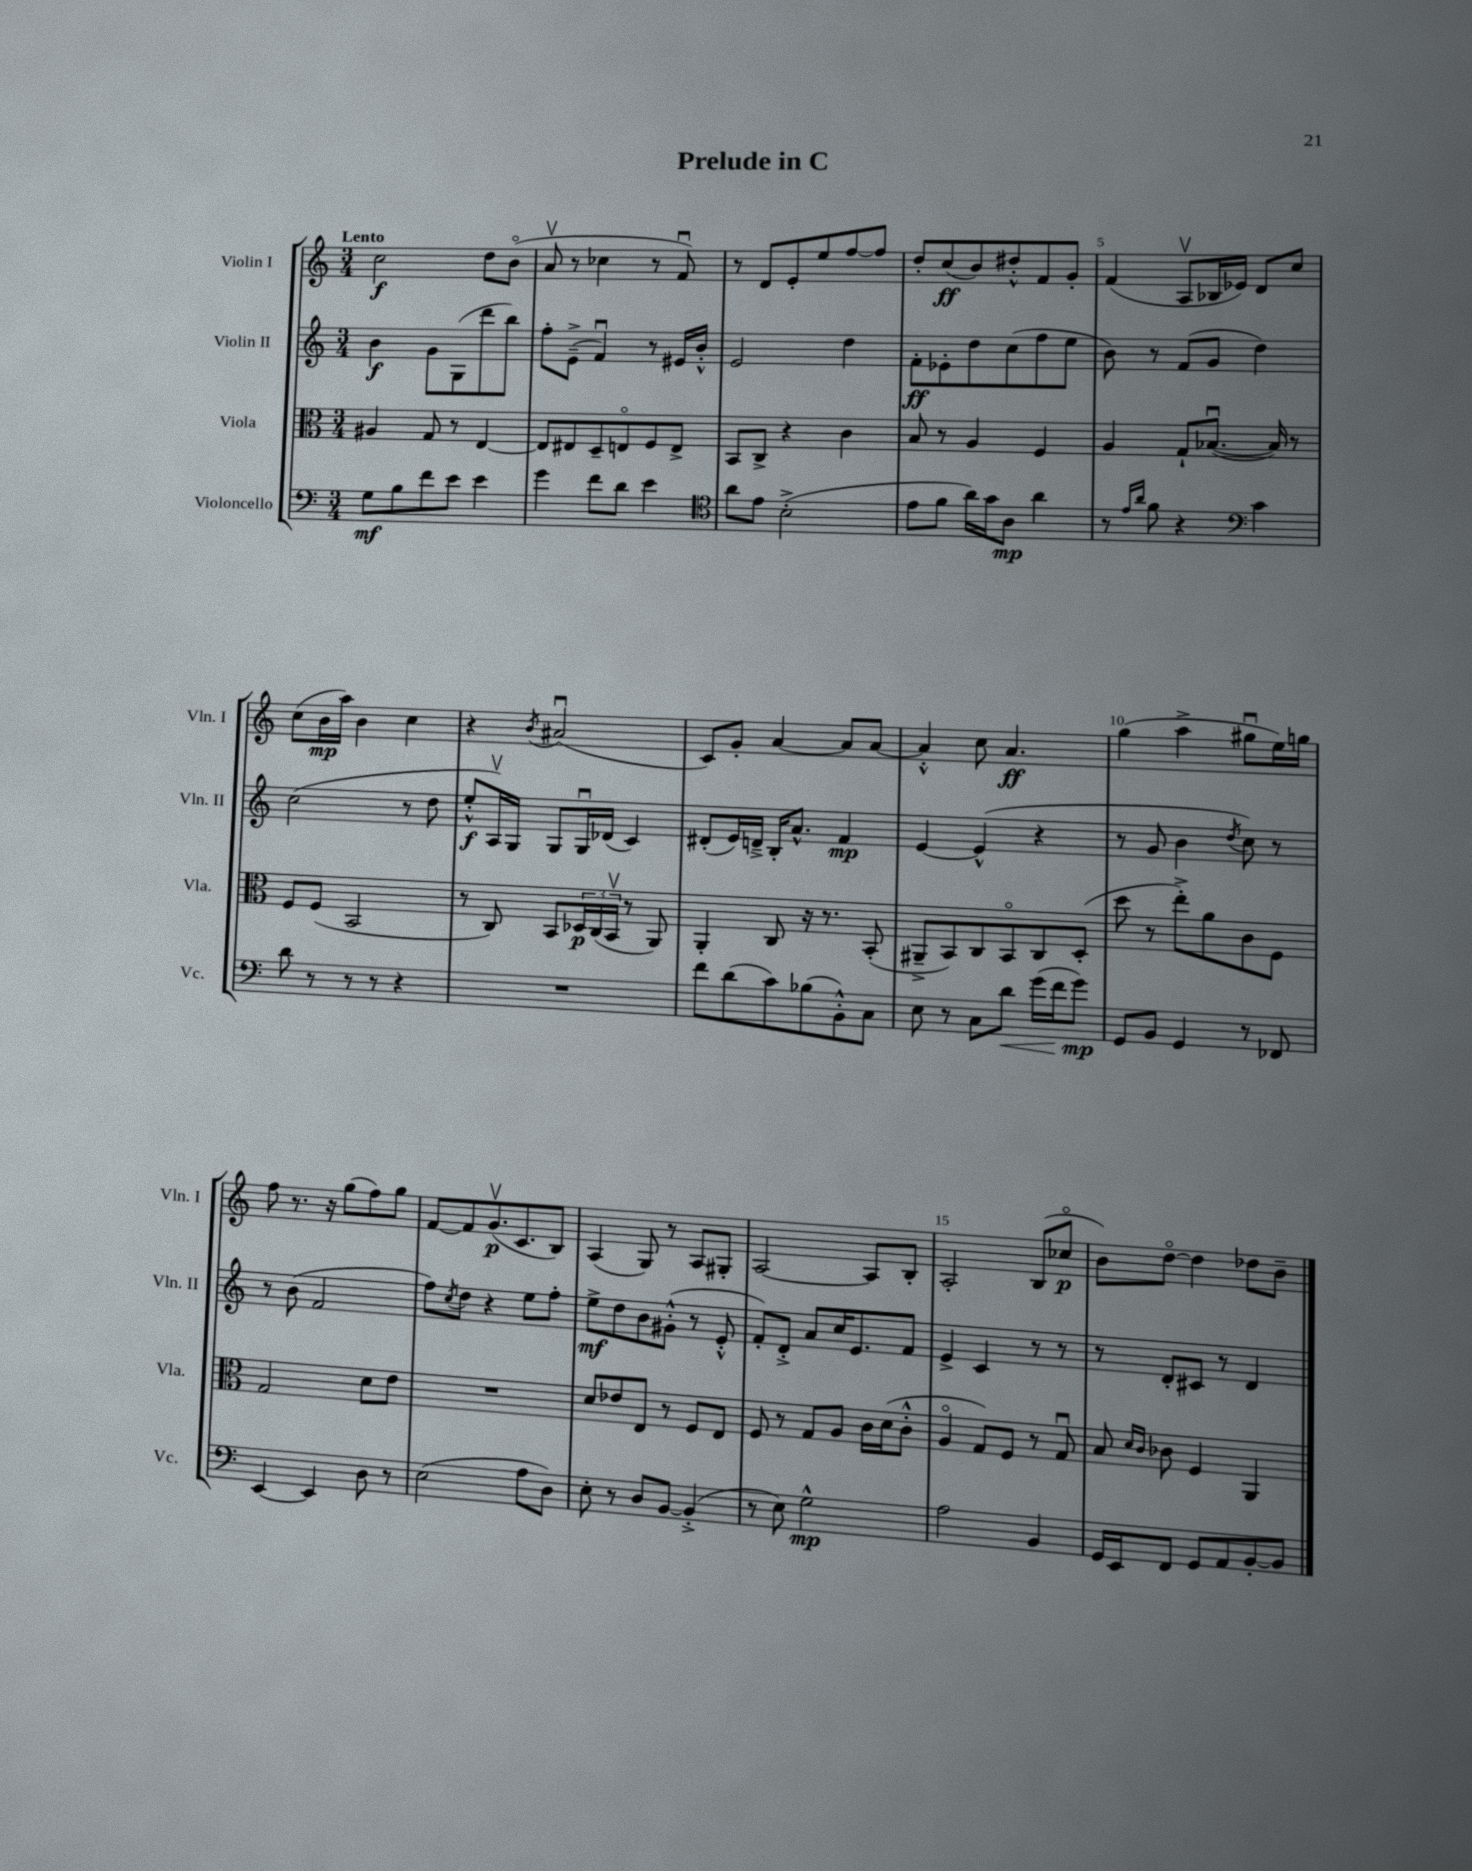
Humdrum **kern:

**kern	**dynam	**kern	**dynam	**kern	**dynam	**kern	**dynam
*part4	*part4	*part3	*part3	*part2	*part2	*part1	*part1
*staff4	*staff4	*staff3	*staff3	*staff2	*staff2	*staff1	*staff1
*I"Violoncello	*	*I"Viola	*	*I"Violin II	*	*I"Violin I	*
*I'Vc.	*	*I'Vla.	*	*I'Vln. II	*	*I'Vln. I	*
*clefF4	*	*clefC3	*	*clefG2	*	*clefG2	*
*k[]	*	*k[]	*	*k[]	*	*k[]	*
*M3/4	*	*M3/4	*	*M3/4	*	*M3/4	*
=1	=1	=1	=1	=1	=1	=1	=1
!	!	!	!	!	!	!LO:TX:a:B:t=Lento	!
8G\L	mf	4A#X/	.	4b\	f	2cc\	f
8B\	.	.	.	.	.	.	.
8f\	.	8G/	.	8g\L	.	.	.
8e\J	.	8r	.	(8G\	.	.	.
4e\	.	[4E/	.	8ddd\	.	8dd\L	.
.	.	.	.	8bb\J)	.	(8b\J	.
=2	=2	=2	=2	=2	=2	=2	=2
4g\	.	8E/L]	.	8ff'\L	.	8av/	.
.	.	8E#X/	.	(8e~^\J	.	8r	.
8f\L	.	8D~/	.	4fu/)	.	4cc-X\	.
8d\J	.	8En/	.	.	.	.	.
4e\	.	8F/	.	8r	.	8r	.
.	.	8E^/J	.	16e#X/LL	.	8fu/)	.
.	.	.	.	16b'^^/JJ	.	.	.
=3	=3	=3	=3	=3	=3	=3	=3
*clefC4	*	*	*	*	*	*	*
8a\L	.	8BB/L	.	2e/	.	8r	.
8e\J	.	8C^/J	.	.	.	8d/L	.
(2B'^\	.	4r	.	.	.	8e'/	.
.	.	.	.	.	.	8ee/	.
.	.	4c\	.	4dd\	.	[8ff/	.
.	.	.	.	.	.	8ff/J]	.
=4	=4	=4	=4	=4	=4	=4	=4
8e\L	.	8B/	.	8f'\L	ff	8dd'/L	.
8f\J	.	8r	.	8e-X'\	.	(8cc/	ff
16a\LL)	.	4A/	.	8dd\	.	8b/)	.
16g\J	.	.	.	.	.	.	.
8A\J	mp	.	.	(8cc\	.	8dd#X'^^/	.
4a\	.	4F/	.	8ff\	.	8f/	.
.	.	.	.	8ee\J	.	8g'/J	.
=5	=5	=5	=5	=5	=5	=5	=5
8r	.	4A/	.	8b\)	.	(4f/	.
16qqe/LL	.	.	.	.	.	.	.
16qqa/JJ	.	.	.	.	.	.	.
8f\	.	.	.	8r	.	.	.
4r	.	8G`/L	.	(8f/L	.	8Av/L	.
.	.	([8.B-Xu/J	.	8g/J	.	16B-X/L	.
.	.	.	.	.	.	16e-X/JJ)	.
*clefF4	*	*	*	*	*	*	*
4c\	.	.	.	4dd\)	.	8d/L	.
.	.	16B-/])	.	.	.	.	.
.	.	8r	.	.	.	8cc/J	.
!!LO:LB:g=z
=6	=6	=6	=6	=6	=6	=6	=6
8d\	.	8F/L	.	(2cc\	.	(8cc\L	.
8r	.	(8F/J	.	.	.	16b\L	mp
.	.	.	.	.	.	16aa\JJ)	.
8r	.	2BB/	.	.	.	4b\	.
8r	.	.	.	.	.	.	.
4r	.	.	.	8r	.	4cc\	.
.	.	.	.	8dd\	.	.	.
=7	=7	=7	=7	=7	=7	=7	=7
2.r	.	8r	.	8ee'^^/L	f	4r	.
.	.	8C/)	.	16Av/L)	.	.	.
.	.	.	.	16G/JJ	.	.	.
.	.	.	.	.	.	8qb/	.
.	.	8BB/L	.	8G/L	.	(2a#Xu/	.
.	.	24D-X/L	p	16Gu/L	.	.	.
.	.	(24C/	.	.	.	.	.
.	.	.	.	(16d-X/JJ	.	.	.
.	.	24BBv/JJ	.	.	.	.	.
.	.	8r	.	4c/)	.	.	.
.	.	8AA/)	.	.	.	.	.
=8	=8	=8	=8	=8	=8	=8	=8
8f\L	.	4AA'/	.	(8d#X'/L	.	8c/L)	.
(8d\	.	.	.	16e/L)	.	8g'/J	.
.	.	.	.	16dn~^/JJ	.	.	.
8c\)	.	8C/	.	16B'/KL	.	[4a/	.
.	.	.	.	8.a^^/J	.	.	.
(8B-X\	.	16r	.	.	.	.	.
.	.	8.r	.	.	.	.	.
8BB'^^\)	.	.	.	4f/	mp	8a/L]	.
8C\J	.	(8BB'/	.	.	.	[8a/J	.
=9	=9	=9	=9	=9	=9	=9	=9
8E\	.	8AA#X~^/L	.	[4e/	.	4a'^^/]	.
8r	.	8BB/)	.	.	.	.	.
8C\L	.	8C/	.	(4e^^/]	.	8cc\	.
!	!LO:HP:b	!	!	!	!	!	!
8d\J	<	8BB/	.	.	.	4.a/	ff
(16g\LL	.	8C/	.	4r	.	.	.
16f\J	.	.	.	.	.	.	.
8g\J)	mp	(8D'/J	.	.	.	.	.
.	[	.	.	.	.	.	.
=10	=10	=10	=10	=10	=10	=10	=10
8GG/L	.	8dd\	.	8r	.	(4gg\	.
8BB/J	.	8r	.	8g/	.	.	.
4GG/	.	8ee'^\L)	.	4b\	.	4aa^\	.
.	.	8a\	.	.	.	.	.
.	.	.	.	8qdd/	.	.	.
8r	.	8c\	.	8cc\)	.	8gg#Xu\L	.
8FF-X/	.	8F\J	.	8r	.	16ee\L)	.
.	.	.	.	.	.	16ggn\JJ	.
!!LO:LB:g=z
=11	=11	=11	=11	=11	=11	=11	=11
[4EE/	.	2G/	.	8r	.	8ff\	.
.	.	.	.	(8b\	.	8.r	.
4EE/]	.	.	.	2f/	.	.	.
.	.	.	.	.	.	16r	.
.	.	.	.	.	.	(8gg\L	.
8D\	.	8d\L	.	.	.	8ff\)	.
8r	.	8e\J	.	.	.	8gg\J	.
=12	=12	=12	=12	=12	=12	=12	=12
(2E\	.	2.r	.	8ff\L)	.	[8f/L	.
.	.	.	.	8qcc/	.	.	.
.	.	.	.	8dd\J	.	8f/]	.
.	.	.	.	4r	.	(8.gv/	p
.	.	.	.	.	.	8.c/	.
8A\L	.	.	.	8ee\L	.	.	.
8D\J)	.	.	.	8ff'\J	.	8B/J)	.
=13	=13	=13	=13	=13	=13	=13	=13
8E'\	.	8d/L	.	8ee^\L	mf	(4A/	.
8r	.	8e-X/	.	8dd\	.	.	.
8D/L	.	8E/J	.	8b\	.	8G/)	.
[8BB/J	.	8r	.	(8g#X'^^\J	.	8r	.
(4BB'^/]	.	8F/L	.	8r	.	8A/L	.
.	.	8E/J	.	8e'^^/	.	8G#X'/J	.
=14	=14	=14	=14	=14	=14	=14	=14
8r	.	8F/	.	8f'/L)	.	[2A/	.
8E\)	.	8r	.	8d'^/J	.	.	.
2G^^\	mp	8G/L	.	8a/L	.	.	.
.	.	8A/J	.	16cc/K	.	.	.
.	.	.	.	8.e/	.	.	.
.	.	16c\LL	.	.	.	8A/L]	.
.	.	(16d\J	.	.	.	.	.
.	.	8c'^^\J	.	8f/J	.	8B'/J	.
=15	=15	=15	=15	=15	=15	=15	=15
2A\	.	4A/	.	4e^/	.	2A'/	.
.	.	8G/L)	.	4c/	.	.	.
.	.	8F/J	.	.	.	.	.
4BB/	.	8r	.	8r	.	(8B/L	.
.	.	8Gu/	.	8r	.	8cc-X/J	p
=16	=16	=16	=16	=16	=16	=16	=16
16GG/LL	.	8B/	.	8r	.	8b\L)	.
16EE/J	.	.	.	.	.	.	.
.	.	16qqd/LL	.	.	.	.	.
.	.	16qqc/JJ	.	.	.	.	.
8FF/J	.	8c-X\	.	8d'/L	.	[8dd\J	.
8GG/L	.	4F/	.	8c#X/J	.	4dd\]	.
8AA/	.	.	.	8r	.	.	.
[8BB'/	.	4AA/	.	4d/	.	8dd-X\L	.
8BB/J]	.	.	.	.	.	8b~\J	.
==	==	==	==	==	==	==	==
*-	*-	*-	*-	*-	*-	*-	*-
